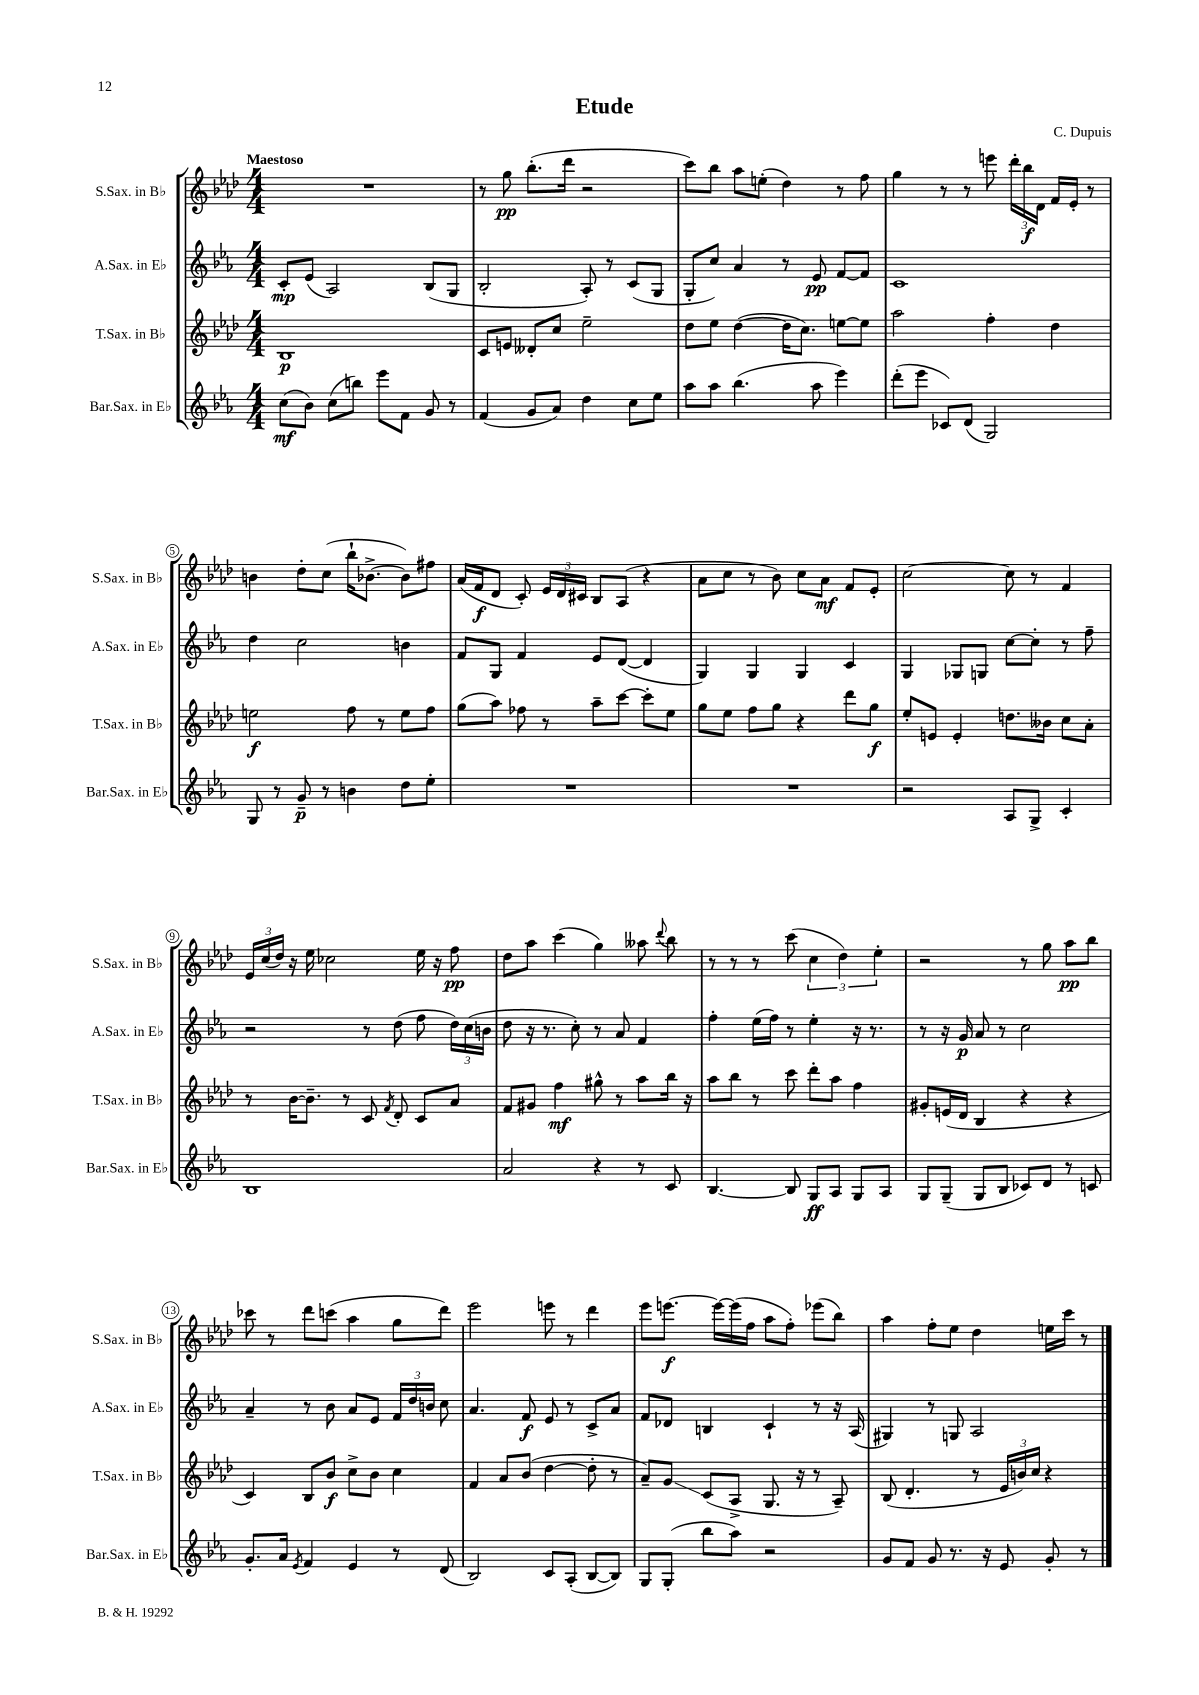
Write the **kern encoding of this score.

**kern	**kern	**kern	**kern
*staff4	*staff3	*staff2	*staff1
*clefG2	*clefG2	*clefG2	*clefG2
*k[b-e-a-]	*k[b-e-a-d-]	*k[b-e-a-]	*k[b-e-a-d-]
*M4/4	*M4/4	*M4/4	*M4/4
(8cc	1B-	8c'	1r
8b-)	.	(8e-	.
(8cc	.	2A-)	.
8bb)	.	.	.
8eee-	.	.	.
8f	.	.	.
8g	.	(8B-	.
8r	.	8G	.
=	=	=	=
(4f	8c	2B-'	8r
.	8e	.	8gg
8g	8d--'	.	(8.bb-'
8a-)	8cc	.	.
.	.	.	16ddd-
4dd	2ee-~	8A-')	2r
.	.	8r	.
8cc	.	(8c	.
8ee-	.	8G	.
=	=	=	=
8aa-	8dd-	8G'	8ccc)
8aa-	8ee-	8cc)	8bb-
(4.bb-	([4dd-	4a-	8aa-
.	.	.	(8ee'
.	16dd-]	8r	4dd-)
.	8.cc)	.	.
8aa-	.	8e-	.
4eee-)	[8ee	[8f	8r
.	8ee]	8f]	8ff
=	=	=	=
(8ddd'	2aa-	1c	4gg
8eee-	.	.	.
8c-)	.	.	8r
(8d	.	.	8r
2G)	4ff'	.	8eee
.	.	.	24ddd-'
.	.	.	24bb-
.	.	.	24d-
.	4dd-	.	16f
.	.	.	16e-'
.	.	.	8r
=	=	=	=
8G	2ee	4dd	4b
8r	.	.	.
8g~	.	2cc	8dd-'
8r	.	.	(8cc
4b	8ff	.	16bb-`
.	.	.	[8.b-^
.	8r	.	.
8dd	8ee	4b	8b-])
8ee-'	8ff	.	8ff#
=	=	=	=
1r	(8gg	8f	(16a-
.	.	.	16f
.	8aa-)	8G	8d-
.	8ff-	4f	8c')
.	8r	.	24e-
.	.	.	24d-
.	.	.	24c#
.	8aa-~	8e-	8B-
.	[8ccc	([8d	(8A-
.	8ccc']	4d]	4r
.	8ee-	.	.
=	=	=	=
1r	8gg	4G)	8a-
.	8ee-	.	8cc
.	8ff	4G	8r
.	8gg	.	8b-)
.	4r	4G	8cc
.	.	.	8a-
.	8ddd-	4c	8f
.	8gg	.	8e-'
=	=	=	=
2r	8ee-'	4G	[2cc
.	8e	.	.
.	4e'	8G-	.
.	.	8G	.
8A-	8.dd	[8cc	8cc]
8G^	.	8cc']	8r
.	16b--	.	.
4c'	8cc	8r	4f
.	8a-'	8ff~	.
=	=	=	=
1B-	8r	2r	24e-
.	.	.	(24cc
.	.	.	24dd-)
.	[16b-	.	16r
.	8.b-~]	.	16ee-
.	.	.	2cc-
.	8r	.	.
.	8c	8r	.
.	8qf	.	.
.	8d-'	(8dd	.
.	8c	8ff	16ee-
.	.	.	16r
.	8a-	24dd)	8ff
.	.	(24cc	.
.	.	24b	.
=	=	=	=
2a-	8f	8dd	8dd-
.	8g#	16r	8aa-
.	.	8.r	.
.	4ff	.	(4ccc
.	.	8cc')	.
4r	8gg#^^	8r	4gg)
.	8r	8a-	.
8r	8aa-	4f	8aa--
.	.	.	8qqddd-
8c	16bb-	.	8bb-
.	16r	.	.
=	=	=	=
[4.B-	8aa-	4ff'	8r
.	8bb-	.	8r
.	8r	(16ee-	8r
.	.	16ff)	.
8B-]	8ccc	8r	(8ccc
8G	8ddd-'	4ee-'	6cc
8A-	8aa-	.	.
.	.	.	6dd-)
8G	4ff	16r	.
.	.	8.r	.
.	.	.	6ee-'
8A-	.	.	.
=	=	=	=
8G	8g#'	8r	2r
(8G~	(16e	16r	.
.	16d-	16g	.
8G	4B-	8a-	.
8B-	.	8r	.
8c-)	4r	2cc	8r
8d	.	.	8gg
8r	4r	.	8aa-
8c	.	.	8bb-
=	=	=	=
8.g'	4c)	4a-~	8ccc-
.	.	.	8r
16a-	.	.	.
8qe-	.	.	.
4f	8B-	8r	8ddd-
.	8b-	8b-	(8ccc
4e-	8cc^	8a-	4aa-
.	8b-	8e-	.
8r	4cc	24f	8gg
.	.	24dd	.
.	.	24b	.
(8d	.	8cc	8ddd-)
=	=	=	=
2B-)	4f	4.a-	2eee-
.	8a-	.	.
.	(8b-	8f	.
8c	[4dd-	8e-	8eee
(8A-'	.	8r	8r
[8B-	8dd-']	8c^	4ddd-
8B-])	8r	8a-	.
=	=	=	=
8G	8a-~)	8f	8eee-
(8G'	8g	8d-	[8.eee
8bb-	(8c	4B	.
.	.	.	16eee_
8aa-)	8A-^	.	(16eee]
.	.	.	16ff
2r	8.G	4c`	8aa-
.	.	.	8ff')
.	16r	.	.
.	8r	8r	(8eee-
.	8A-~)	16r	8bb-)
.	.	(16A-	.
=	=	=	=
8g	(8B-	4G#)	4aa-
8f	4.d-'	.	.
8g	.	8r	8ff'
8.r	.	8G	8ee-
.	8r	2A-	4dd-
16r	.	.	.
8e-	24e-	.	.
.	24b)	.	.
.	24cc	.	.
8g'	4r	.	16ee
.	.	.	16ccc
8r	.	.	8r
==	==	==	==
*-	*-	*-	*-
